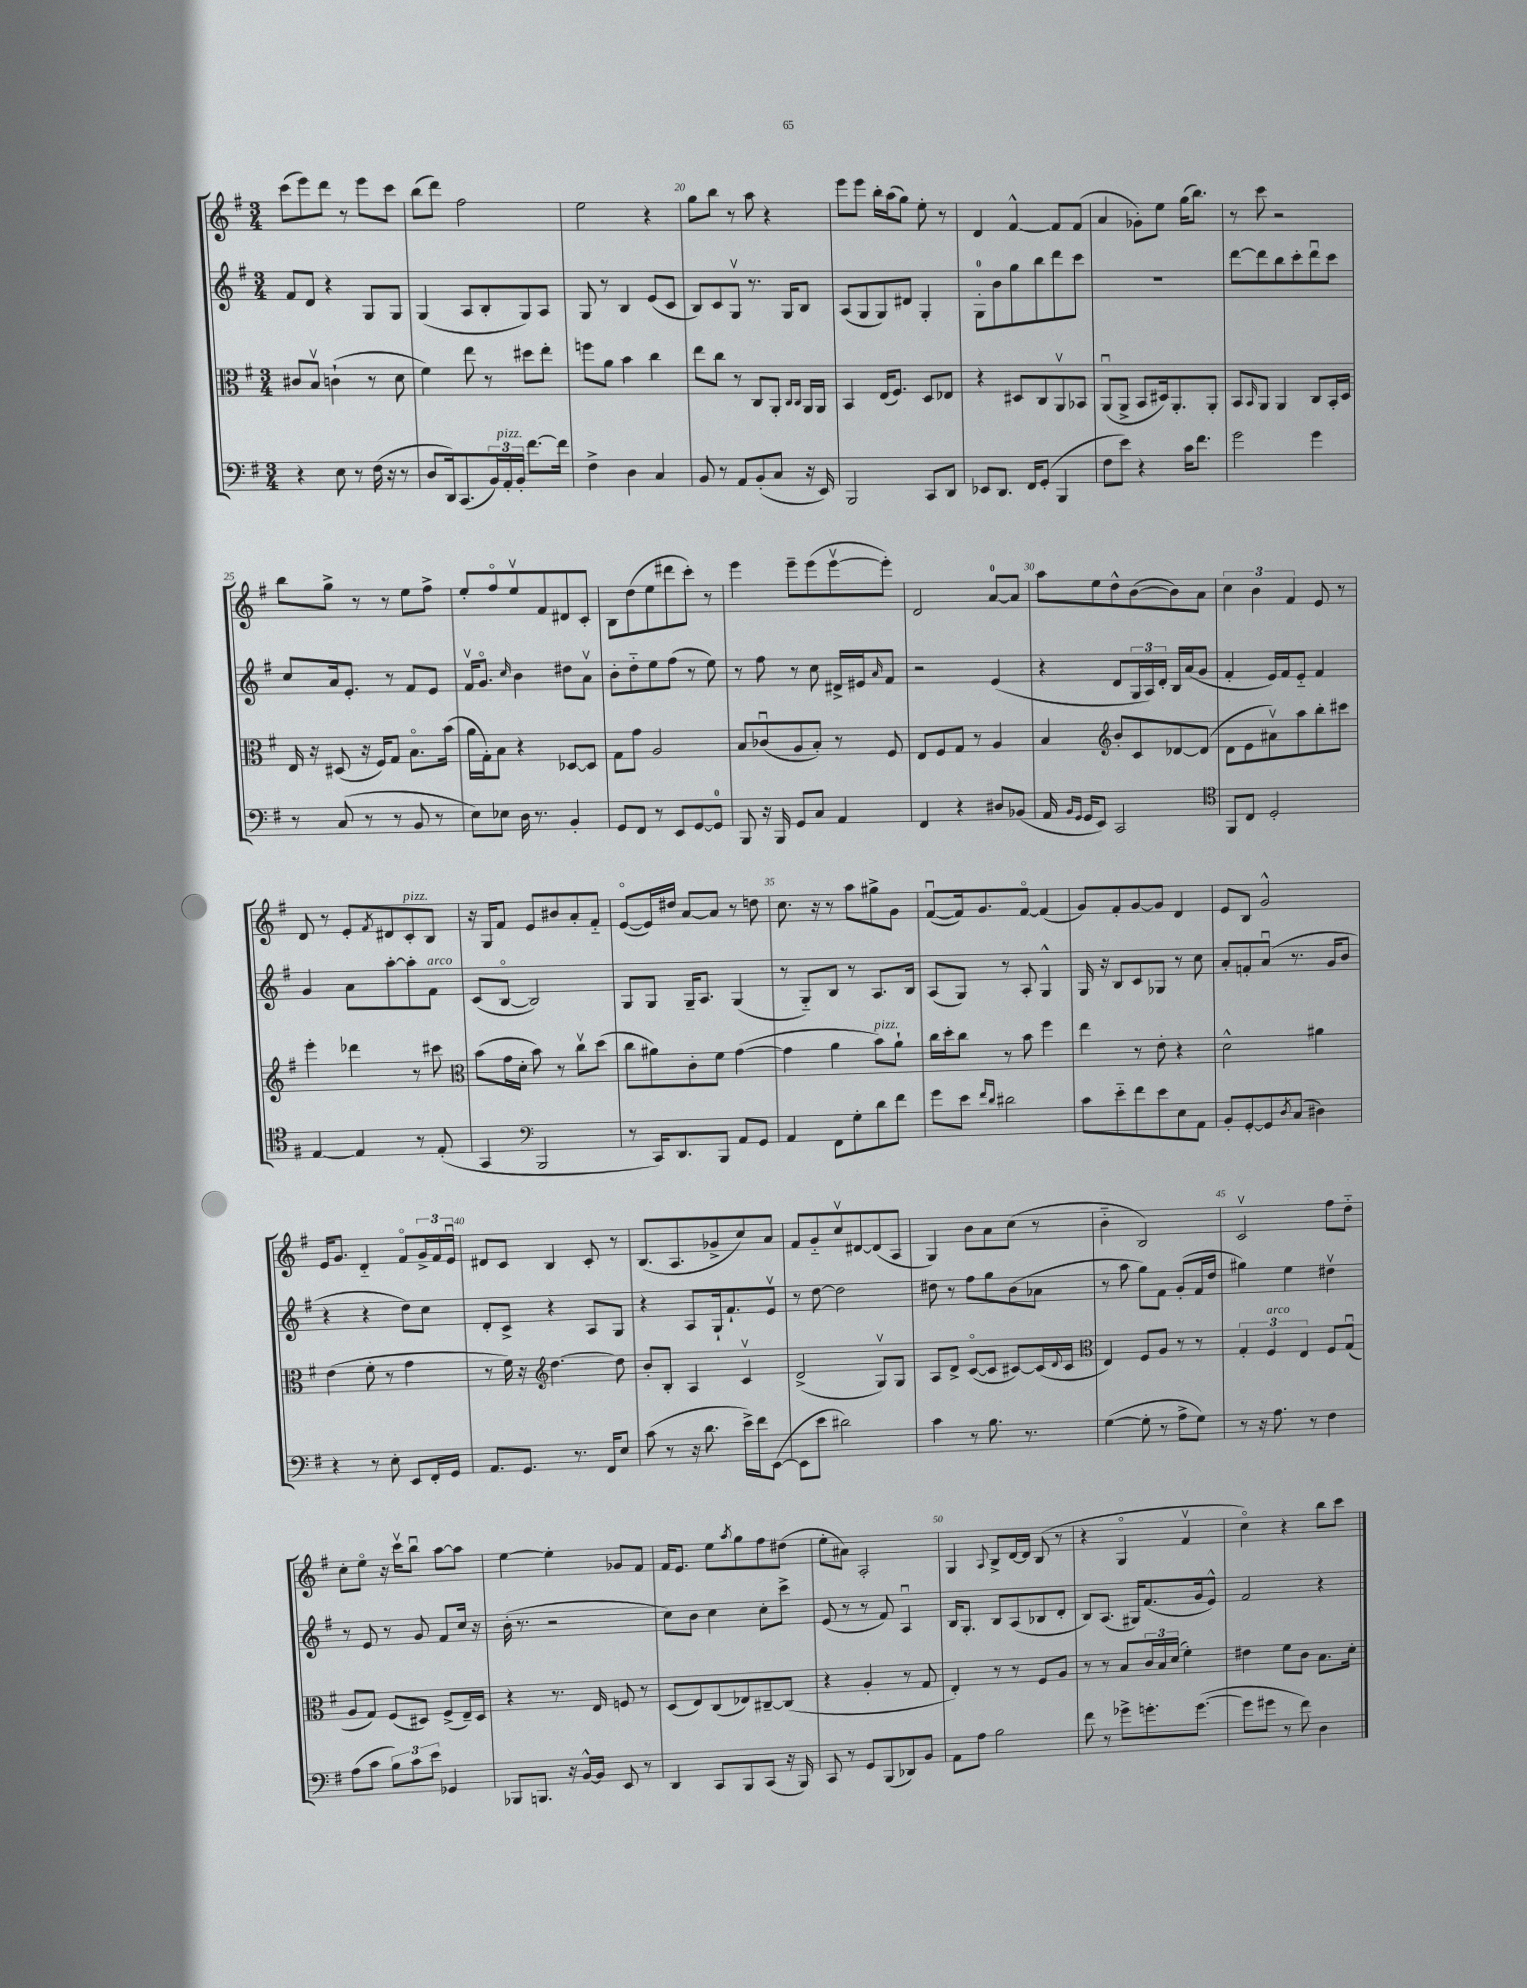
<<
\new StaffGroup <<
\new Staff = "s0" {
    \clef treble \key g \major \numericTimeSignature \time 3/4
    c'''8( e'''8) d'''8 r8 e'''8 c'''8 |
    b''8( d'''8) fis''2 |
    e''2 r4 |
    g''8 b''8 r8 a''8 r4 |
    e'''8 e'''8 b''16-. a''16( g''8) e''8-. r8 |
    d'4 fis'4~-^ fis'8 fis'8( |
    a'4 ges'8-.) e''8 g''16( b''8.) |
    r8 c'''8 r2 |
    b''8 g''8-> r8 r8 e''8 fis''8-> |
    e''8-. fis''8\flageolet e''8\upbow fis'8 dis'8 c'8-. |
    b8 d''8( e''8 dis'''8 c'''8-.) r8 |
    e'''4 e'''8-- e'''8( e'''8~\upbow e'''8-.) |
    d'2 a'8-0~ a'8 |
    a''8 e''8 d''8-^ b'8~( b'8) a'8 |
    \tuplet 3/2 { c''4 b'4 fis'4 } e'8 r8 |
    d'8 r8 e'8-. \acciaccatura { fis'8 } dis'8 c'8-.^\markup { \italic "pizz." } b8 |
    r16 g16 fis'8 e'8 bis'8 a'8-. fis'8-_ |
    e'8~\flageolet( e'16) dis''16 a'8~ a'8 r8 d''8 |
    c''8. r16 r8 a''8 gis''8-> g'8 |
    fis'8~\downbow( fis'16) g'8. fis'8~\flageolet fis'4( |
    g'8) fis'8-. g'8~ g'8 d'4 |
    e'8 b8 g'2-^ |
    e'16 g'8. d'4-_ fis'8\flageolet \tuplet 3/2 { g'16-> fis'16 e'16\downbow } |
    dis'8 c'8 b4 c'8-. r8 |
    b8.( a8. ges'8-> c''8) a'8 |
    fis'8 g'8-_ c''8\upbow dis'8~ dis'8( a8 |
    g4) b'8 a'8 c''8( r8 |
    b'4-_ b2) |
    c'2\upbow fis''8 d''8-_ |
    c''8-. e''8\flageolet r16 c'''16\upbow b''8\downbow a''8~ a''8 |
    e''4~ e''4-. ges'8 fis'8 |
    fis'16 e'8. e''8 \acciaccatura { a''8 } g''8 fis''8 dis''8( |
    e''8-. ais'8) a2-. |
    g4 \appoggiatura { a8 } b8-> d'16~ d'16 b8( r8 |
    r4 g4\flageolet fis'4\upbow |
    c''4\flageolet) r4 b''8 c'''8 \bar "|." |
}
\new Staff = "s1" {
    \clef treble \key g \major \numericTimeSignature \time 3/4
    fis'8 d'8 r4 g8 g8 |
    g4( a8 b8-. g8) a8 |
    g8 r8 b4 e'8( c'8 |
    b8) c'8 g8\upbow r8. g16 b8 |
    a8( g8 g8) dis'8 g4-. |
    g8-0-. b'8 g''8 b''8 d'''8 c'''8 |
    R2. |
    d'''8~ d'''8 b''8 c'''8-. d'''8\downbow c'''8 |
    c''8 a'16 e'8.-. r8 fis'8 e'8 |
    fis'16\upbow g'8.\flageolet \grace { c''16 } b'4 dis''8 a'8\upbow |
    b'8-. d''8-_ e''8 fis''8( r8 e''8) |
    r8 fis''8 r8 c''8 dis'16-> eis'16 \grace { a'16 } fis'8 |
    r2 e'4( |
    r4 d'8 \tuplet 3/2 { g16 a16) d'16-. } b16 a'16( g'8 |
    fis'4-. e'16) fis'16 e'8-_ fis'4 |
    g'4 a'8 a''8~-. a''8-. fis'8^\markup { \italic "arco" } |
    c'8( b8~\flageolet b2) |
    g8 g8 g16-- a8. g4( |
    r8 g8-_) b8 r8 a8. b16 |
    a8( g8) r8 a8-. g4-^ |
    g16 r16 b8 c'8 ges8 r8 c''8 |
    a'8-. f'8-. a'8\downbow( r8. g'16 b'8 |
    r4 r4 d''8) c''8 |
    d'8-. c'8-> r4 a8 g8 |
    r4 a8 g16-! fis'8.-! e'8\upbow |
    r8 d''8~ d''2 |
    dis''8 r8 fis''8 g''8 b'8( aes'8 |
    r8 a''8 g''8) fis'8 g'8-.( fis'16 d''16 |
    gis''4) e''4 dis''4\upbow |
    r8 e'8 r8 g'8 fis'8 c''16 r16 |
    b'16-.( r8. r2 |
    c''8) b'8 c''4 c''8-. c'''8-> |
    e'8( r8 r8 fis'8) a4\downbow |
    b16 g8.-. b8 a8( bes8 d'8-. |
    b8) a8.( gis16) fis'8.( g'16 e'8-^) |
    fis'2 r4 \bar "|." |
}
\new Staff = "s2" {
    \clef alto \key g \major \numericTimeSignature \time 3/4
    cis'8 b8\upbow c'4-!( r8 d'8 |
    fis'4) e''8 r8 dis''8 e''8-. |
    f''8 a'8 b'4 c''4 |
    e''8 c''8 r8 c8 a,8-. \grace { c16 c16 } a,16 a,16 |
    b,4 e16( fis8.) d8 ees8 |
    r4 dis8 c8 a,8\upbow bes,8 |
    a,8\downbow( a,8-> b,8 dis16) a,8.-. a,8-. |
    b,8 \grace { b,16 } a,8 a,4 c8 b,16-. d16 |
    e16 r16 dis8( r16 fis16) g8 b8.\flageolet b'16( |
    a'16 g16-.) b8 r4 des8~ des8 |
    g8 g'8 a2 |
    b8 ces'8\downbow( a8 b8-.) r8 fis8 |
    e8 fis8 g8 r8 a4 |
    b4 \clef treble b'8-. c'8 des'8~ des'8( |
    d'8 e'8 ais'8\upbow) a''8 b''8-. cis'''8 |
    e'''4-. des'''4 r8 cis'''8 |
    \clef alto b'8( g'16 d'16-. b'8) r8 c''8\upbow d''8( |
    c''8 ais'8) c'8-. fis'8 g'4~( |
    g'4 a'4 b'8^\markup { \italic "pizz." }) a'8-! |
    c''16 d''16-. c''8 r8 b'8 fis''4 |
    e''4 r8 e'8-. r4 |
    d'2-^ ais'4 |
    e'4( fis'8-. r8 g'4 |
    r8 fis'16) r16 \clef treble d''4.~ d''8 |
    b'8-. b8-. a4 c'4\upbow |
    d'2->( g8\upbow) g8 |
    a8 d'8-> c'8~\flageolet( c'8 cis'8~) cis'16( \appoggiatura { d'8 } cis'16 |
    \clef alto e4) fis8 a8 r8 r8 |
    \tuplet 3/2 { g4-. fis4^\markup { \italic "arco" } e4 } fis8 g8\downbow( |
    a8 g8) fis8( dis8) fis8->( e16--) dis16 |
    r4 r8. e16 f8 r8 |
    d8( e8) c8( ees8) cis8~-- cis8( |
    r4 a4-. r8 g8 |
    e4-.) r8 r8 fis8 a8 |
    r8 r8 b8 \tuplet 3/2 { c'16 b16 d'16( } fis'4-.) |
    eis'4 fis'8 c'8 b8. d'16-. \bar "|." |
}
\new Staff = "s3" {
    \clef bass \key g \major \numericTimeSignature \time 3/4
    r4 e8 r8 fis16( r16 r8 |
    d8 d,16) c,8.( \tuplet 3/2 { b,16) a,16-.^\markup { \italic "pizz." } b,16-. } fis'8.~ fis'16 |
    fis4-> d4 c4 |
    b,8 r8 a,8 b,8-.( c8 r16 e,16) |
    b,,2 c,8 d,8 |
    ees,8 d,8. fis,16 g,8-.( b,,4 |
    fis8 e'8) r4 c'16 fis'8. |
    g'2 g'4 |
    r8 c8( r8 r8 b,8 r8 |
    e8) ees8 d16 r8. b,4-. |
    g,8 fis,8 r8 e,8 g,8~ g,8-0 |
    b,,8 r16 b,,16 g,8 c8 a,4 |
    fis,4 r4 dis8 bes,8( |
    a,16 \grace { b,16 g,16 } g,16 e,8) c,2 |
    \clef tenor fis,8 c8 d2-. |
    e4~ e4 r8 e8-.( |
    g,4 \clef bass b,,2 |
    r8 c,16) d,8. b,,8 a,8 g,8 |
    a,4 fis,8 g8-. d'8 fis'8 |
    g'8 e'8 \grace { fis'16 d'16 } dis'2 |
    c'8 e'8-_ fis'8 e'8 e8 a,8 |
    b,8-. g,8~-. g,8 \acciaccatura { d8 } c8( dis4) |
    r4 r8 e8-. e,8 fis,16-. g,16 |
    a,8. g,8. r8. fis,16 e8 |
    c'8( r8 r16 d'8. e'16->) fis'16 e,8~( |
    e,8 e'8 dis'2) |
    c'4 r8 b8. r8. |
    g4~( g8-. r8 a8-> g8) |
    r8 r16 a8. r8 fis4 |
    a8( c'8 \tuplet 3/2 { b8) c'8 e'8 } ges,4 |
    bes,,8 b,,8. r16 b,16~-^ b,16 e,8 r8 |
    d,4 c,8 b,,8 c,8( r16 b,,16) |
    c,8 r8 g,8 b,,8( des,8) b,8 |
    a,8 a8 b2 |
    fis'8 r8 ges'8-> g'8.-. g'8.~( |
    g'8 gis'8 r8 fis'8) d4 \bar "|." |
}
>>
>>
\layout { \context { \Score currentBarNumber = #17 \override BarNumber.break-visibility = ##(#f #t #t) barNumberVisibility = #(every-nth-bar-number-visible 5) } }
